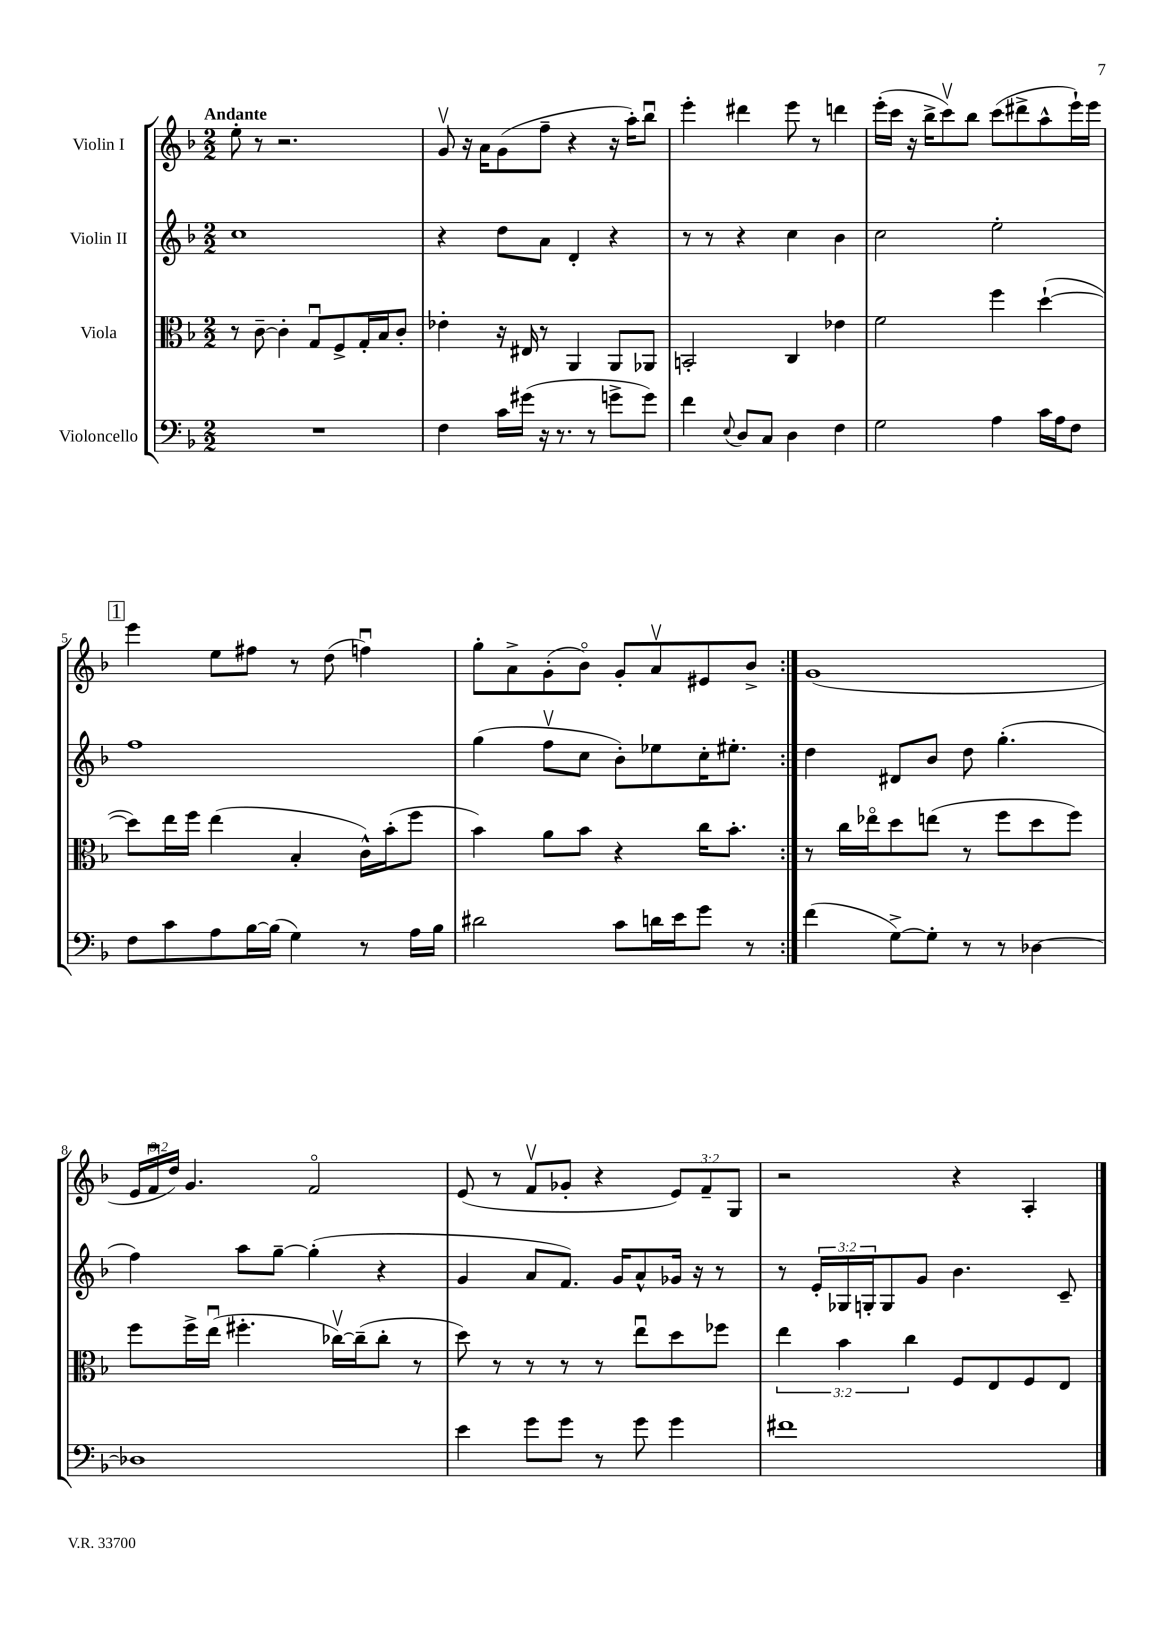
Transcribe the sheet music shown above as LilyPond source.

<<
\new StaffGroup <<
\new Staff = "s0" \with { instrumentName = "Violin I" } {
    \clef treble \key f \major \numericTimeSignature \time 2/2 \override Staff.TupletNumber.text = #tuplet-number::calc-fraction-text \tempo "Andante"
    \repeat volta 2 { e''8-. r8 r2. |
    g'8\upbow r16 a'16 g'8( f''8-- r4 r16 a''16-.) bes''8\downbow |
    e'''4-. dis'''4 e'''8 r8 d'''4 |
    e'''16-.( c'''16 r16 bes''16-> c'''8\upbow) bes''8 c'''8( dis'''8-> a''8-^ e'''16-!) e'''16 |
    \mark \markup { \box "1" } e'''4 e''8 fis''8 r8 d''8( f''4\downbow) |
    g''8-. a'8-> g'8-.( bes'8\flageolet) g'8-. a'8\upbow eis'8 bes'8-> | }
    g'1( |
    \tuplet 3/2 { e'16 f'16\downbow d''16) } g'4. f'2\flageolet |
    e'8( r8 f'8\upbow ges'8-. r4 \tuplet 3/2 { e'8) f'8-- g8 } |
    r2 r4 a4-. \bar "|." |
}
\new Staff = "s1" \with { instrumentName = "Violin II" } {
    \clef treble \key f \major \numericTimeSignature \time 2/2 \override Staff.TupletNumber.text = #tuplet-number::calc-fraction-text
    \repeat volta 2 { c''1 |
    r4 d''8 a'8 d'4-. r4 |
    r8 r8 r4 c''4 bes'4 |
    c''2 e''2-. |
    \mark \markup { \box "1" } f''1 |
    g''4( f''8\upbow c''8 bes'8-.) ees''8 c''16-. eis''8.-. | }
    d''4 dis'8 bes'8 d''8 g''4.-.( |
    f''4) a''8 g''8~-- g''4-.( r4 |
    g'4 a'8 f'8.) g'16 a'8-^ ges'16 r16 r8 |
    r8 \tuplet 3/2 { e'16-. ges16 g16-. } g8 g'8 bes'4. c'8-- \bar "|." |
}
\new Staff = "s2" \with { instrumentName = "Viola" } {
    \clef alto \key f \major \numericTimeSignature \time 2/2 \override Staff.TupletNumber.text = #tuplet-number::calc-fraction-text
    \repeat volta 2 { r8 c'8~-- c'4-. g8\downbow f8-> g16-. bes16 c'8-. |
    ees'4-. r16 eis16 r8 a,4 a,8 aes,8 |
    b,2-. c4 ees'4 |
    f'2 f''4 d''4~-!( |
    \mark \markup { \box "1" } d''8) e''16 f''16 e''4( bes4-. c'16-^) bes'16-.( f''8 |
    bes'4) a'8 bes'8 r4 c''16 bes'8.-. | }
    r8 c''16 ees''16\flageolet d''8 e''8( r8 f''8 d''8 f''8) |
    f''8 f''16-> e''16\downbow( fis''4.-. ces''16~\upbow) ces''16--( ces''8-. r8 |
    d''8) r8 r8 r8 r8 e''8\downbow d''8 fes''8 |
    \tuplet 3/2 { e''4 bes'4 c''4 } f8 e8 f8 e8 \bar "|." |
}
\new Staff = "s3" \with { instrumentName = "Violoncello" } {
    \clef bass \key f \major \numericTimeSignature \time 2/2
    \repeat volta 2 { R1 |
    f4 c'16 gis'16( r16 r8. r8 g'8-> g'8) |
    f'4 \appoggiatura { e8 } d8 c8 d4 f4 |
    g2 a4 c'16 a16 f8 |
    \mark \markup { \box "1" } f8 c'8 a8 bes16~ bes16( g4) r8 a16 bes16 |
    dis'2 c'8 d'16 e'16 g'8 r8 | }
    f'4( g8~->) g8-. r8 r8 des4~ |
    des1 |
    e'4 g'8 g'8 r8 g'8 g'4 |
    fis'1 \bar "|." |
}
>>
>>
